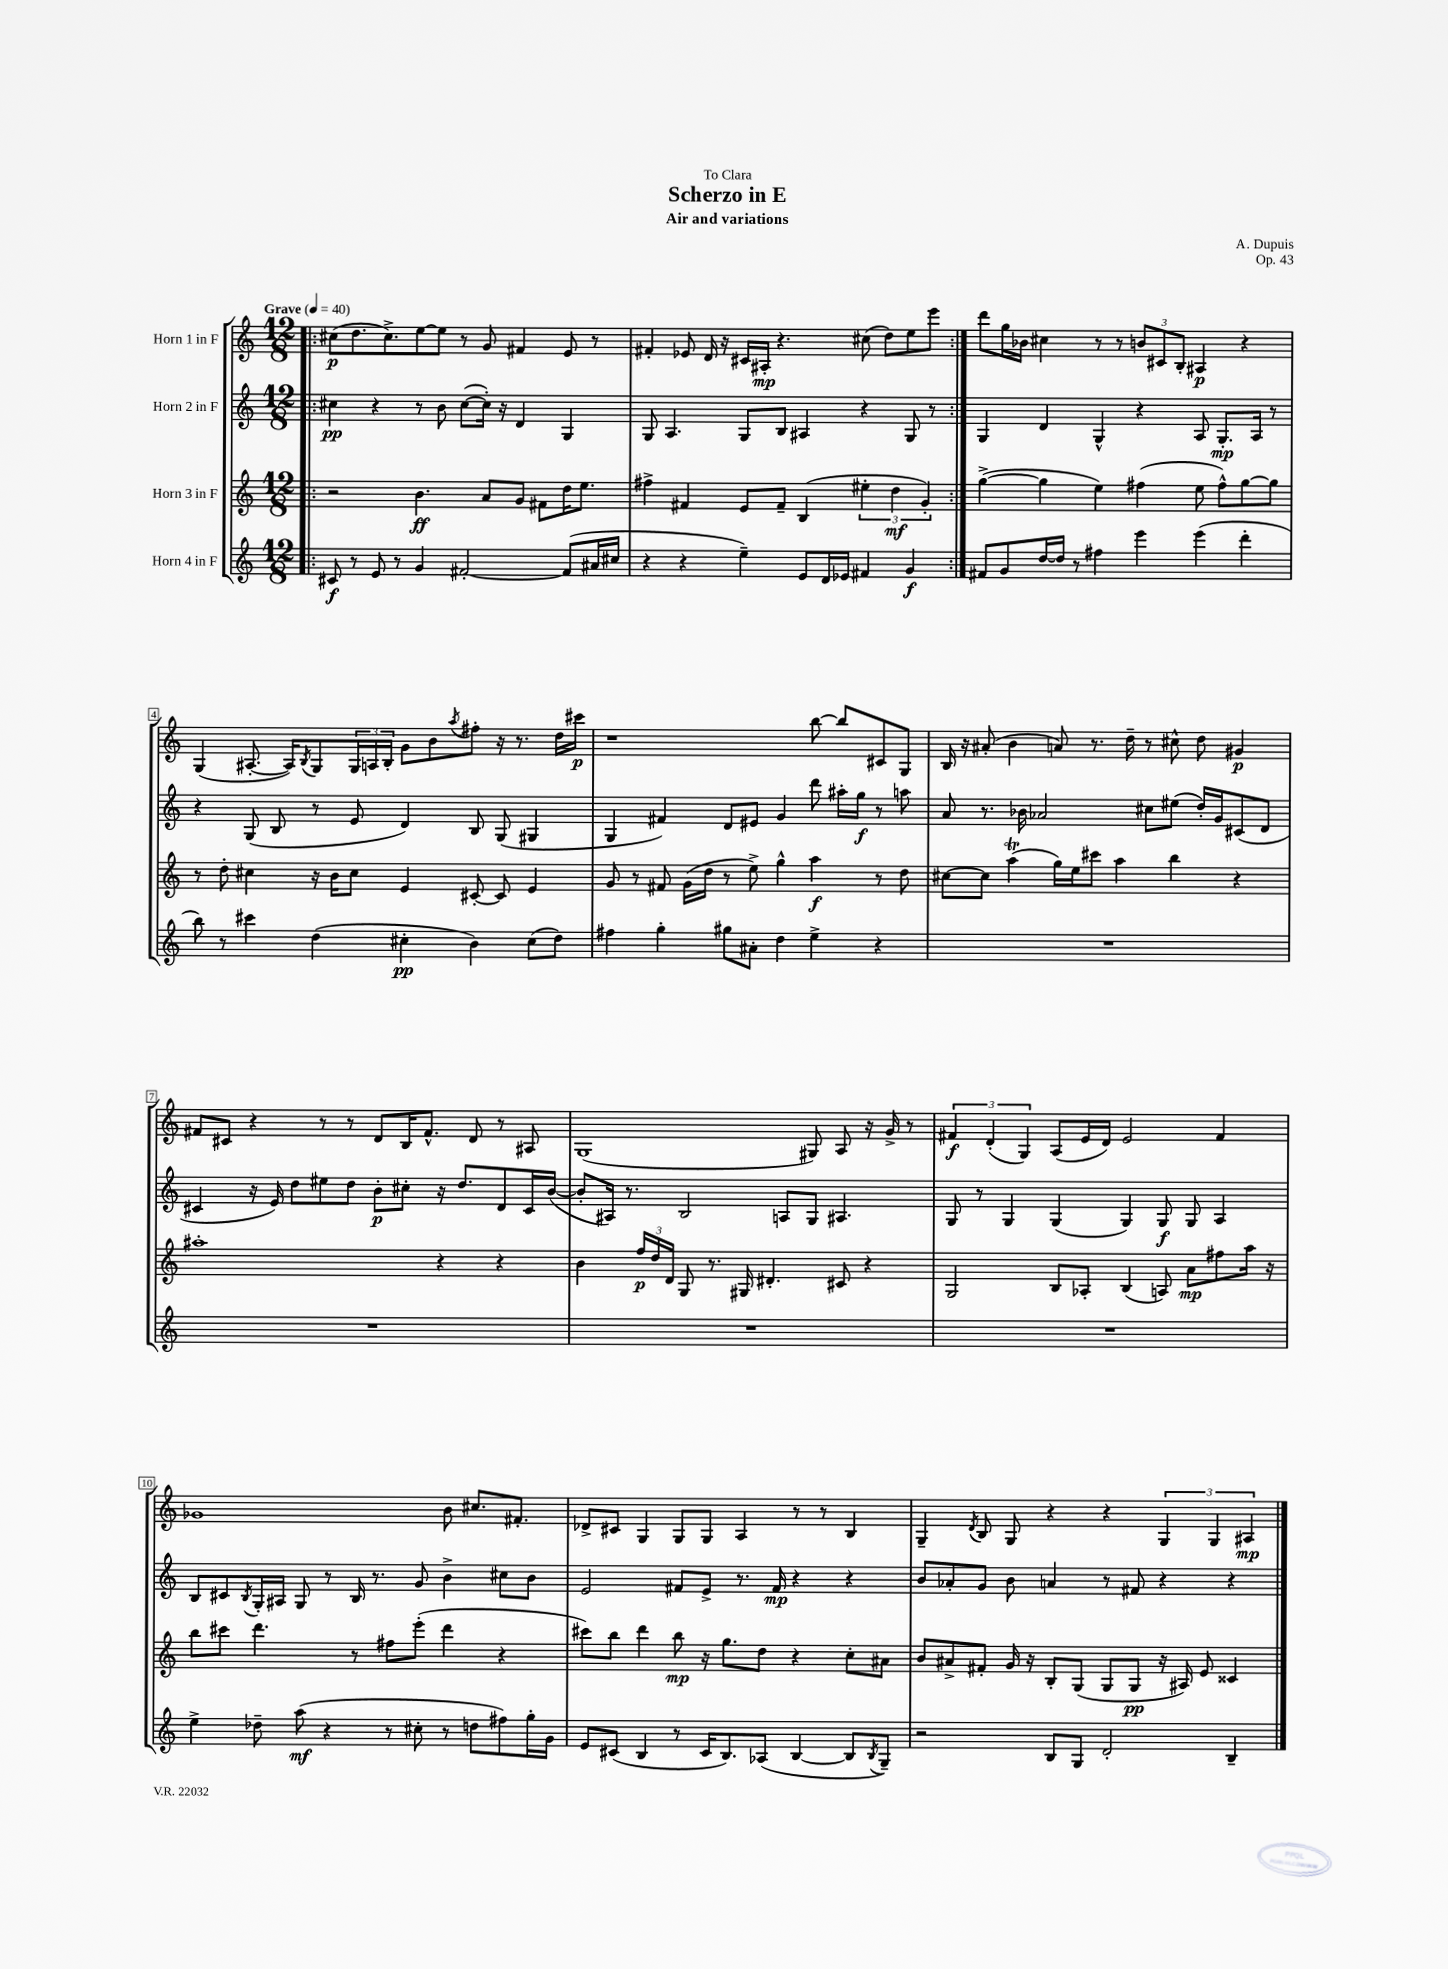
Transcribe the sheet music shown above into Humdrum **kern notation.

**kern	**kern	**kern	**kern
*staff4	*staff3	*staff2	*staff1
*clefG2	*clefG2	*clefG2	*clefG2
*k[]	*k[]	*k[]	*k[]
*M12/8	*M12/8	*M12/8	*M12/8
*MM40	*MM40	*MM40	*MM40
=!|:	=!|:	=!|:	=!|:
8c#/	2r	4cc#\	(8cc#\L
8r	.	.	8.dd\
8e/	.	4r	.
.	.	.	8.cc#^\)
8r	.	.	.
4g/	4.b\	8r	[8ee\
.	.	8b\	8ee\]J
[2f#'/	.	([8cc#\L	8r
.	8a/L	16cc#'\]Jk)	8g/
.	.	16r	.
.	8g/J	4d/	4f#/
.	8f#\L	.	.
(8f#/]L	16dd\K	4G/	8e/
.	8.ee\J	.	.
16a#/L	.	.	8r
16cc#/JJ	.	.	.
=	=	=	=
4r	4ff#^\	8G/	4f#'/
.	.	4.A/	.
4r	4f#/	.	8e-/
.	.	.	16d/
.	.	.	16r
4ee~\)	8e/L	8G/L	16c#/LL
.	.	.	16A#'/JJ
.	8f#~/J	8B/J	4.r
8e/L	(4B/	4A#/	.
16d/L	.	.	.
16e-/JJ	.	.	.
4f#/	6ee#'\	4r	(8cc#\
.	.	.	8dd\L)
.	6dd\	.	.
4g/	.	8G/	8ee\
.	6g'/)	.	.
.	.	8r	8eee\J
=:|!	=:|!	=:|!	=:|!
8f#/L	([4gg^\	4G/	8ddd\L
8g/	.	.	16gg\L
.	.	.	16b-\JJ
[16dd/L	4gg\]	4d/	4cc#\
16dd/]JJ	.	.	.
8r	.	.	.
4ff#\	4ee\)	4G^^/	8r
.	.	.	8r
4eee\	(4ff#\	4r	12b/L
.	.	.	12c#/
.	.	.	12B'/J
(4eee\	8ee\	8A/	4A#/
.	8ff#^^\L)	8.G'/L	.
4ddd'\	[8gg\	.	4r
.	.	16A/Jk	.
.	8gg\]J	8r	.
=	=	=	=
8bb\)	8r	4r	(4G/
8r	8dd'\	.	.
4ccc#\	4cc#\	(8G/	[8.A#'/
.	.	8B/	.
.	.	.	16A#/]LK)
.	.	.	8qB/
(4dd\	16r	8r	8G/
.	16b\LK	.	.
.	8cc#\J	8e/	24G/L
.	.	.	24A/
.	.	.	24B'/JJ
4cc#'\	4e/	4d/)	8g\L
.	.	.	8b\
.	.	.	8qaa/
4b\)	[8c#'/	8B/	8ff#'\J
.	8c#/]	(8G/	16r
.	.	.	8.r
(8cc#\L	4e/	4G#/	.
8dd\J)	.	.	16dd\LL
.	.	.	16ccc#\JJ
=	=	=	=
4ff#\	8g/	4G/	1r
.	8r	.	.
4gg'\	8f#/	4f#/)	.
.	(16g\LL	.	.
.	16dd\JJ	.	.
8gg#\L	8r	8d/L	.
8a#'\J	8ee^\)	8e#/J	.
4dd\	4gg^^\	4g/	.
4ee^\	4aa\	8ddd\	[8bb\
.	.	16aa#'\LL	8bb/]L
.	.	16gg\JJ	.
4r	8r	8r	8c#/
.	8dd\	8aa\	8G/J
=	=	=	=
1.r	[8cc#\L	8a/	16B/
.	.	.	16r
.	8cc#\]J	8.r	(8a#'/
.	(4aa\	.	4b\
.	.	16b-\	.
.	.	2a-/	.
.	16gg\LL)	.	8a/)
.	16ee\J	.	.
.	8ccc#\J	.	8.r
.	4aa\	.	.
.	.	.	16dd~\
.	.	8cc#\L	8r
.	4bb\	(8ee#\J	8cc#^^\
.	.	16dd'/LL)	8dd\
.	.	16g/J	.
.	4r	(8c#/	4g#/
.	.	8d/J	.
=	=	=	=
1.r	1aa#'	4c#/	8f#/L
.	.	.	8c#/J
.	.	16r	4r
.	.	16e/)	.
.	.	8dd\L	.
.	.	8ee#\	8r
.	.	8dd\J	8r
.	.	8b'\L	8d/L
.	.	8cc#'\J	16B/K
.	.	.	8.f#^^/J
.	4r	16r	.
.	.	8.dd/L	.
.	.	.	8d/
.	4r	8d/	8r
.	.	16c#/L	8A#/
.	.	([16b/JJ	.
=	=	=	=
1.r	4b\	8b'/]L	(1G
.	.	16A#/Jk)	.
.	.	8.r	.
.	24ff/LL	.	.
.	24dd/	.	.
.	24d/JJ	.	.
.	8G/	2B/	.
.	8.r	.	.
.	16G#/	.	.
.	4.d#'/	.	.
.	.	8A/L	.
.	.	8G/J	8G#/)
.	8c#/	4.A#/	8A/
.	4r	.	16r
.	.	.	16g^/
.	.	.	8r
=	=	=	=
1.r	2G/	8G/	6f#/
.	.	8r	.
.	.	.	(6d'/
.	.	4G/	.
.	.	.	6G/)
.	8B/L	(4G/	(8A/L
.	8A-'/J	.	16e/L
.	.	.	16d/JJ)
.	(4B/	4G/)	2e/
.	8A/)	8G/	.
.	8a\L	8G/	.
.	8ff#\	4A/	4f#/
.	16aa\Jk	.	.
.	16r	.	.
=	=	=	=
4ee^\	8bb\L	8B/L	1g-
.	8ccc#\J	8c#/	.
.	.	8qB/	.
8dd-~\	4.ddd\	16G'/L	.
.	.	16A#/JJ	.
(8aa\	.	8G/	.
4r	.	8r	.
.	8r	16B/	.
.	.	8.r	.
8r	8ff#\L	.	.
8cc#'\	(8eee'\J	8g/	.
8r	4ddd\	4b^\	8b\
8dd\L	.	.	8.cc#/L
8ff#\)	4r	8cc#\L	.
.	.	.	8.f#'/J
16gg'\L	.	8b\J	.
16g\JJ	.	.	.
=	=	=	=
8e/L	8ccc#\L)	2e/	8d-^/L
(8c#/J	8bb\J	.	8c#/J
4B/	4ddd\	.	4G/
8r	8bb\	8f#/L	8G/L
16c#/LK	16r	8e^/J	8G/J
8.B/)	8.gg\L	.	.
.	.	8.r	4A/
(8A-/J	8dd\J	.	.
.	.	16f#/	.
[4B/	4r	4r	8r
.	.	.	8r
8B/]L	8cc'\L	4r	4B/
8qB/	.	.	.
8G~/J)	8a#\J	.	.
=	=	=	=
2r	8b/L	8b/L	4G~/
.	8a#^/	8a-'/	.
.	.	.	8qd/
.	8f#'/J	8g/J	8B/
.	16g/	8b\	8G/
.	16r	.	.
8B/L	8B'/L	4a/	4r
8G/J	(8G/J	.	.
2d'/	8G/L	8r	4r
.	8G/J	8f#/	.
.	16r	4r	6G/
.	16A#/)	.	.
.	8e/	.	.
.	.	.	6G/
4B~/	4c##/	4r	.
.	.	.	6A#/
==	==	==	==
*-	*-	*-	*-
